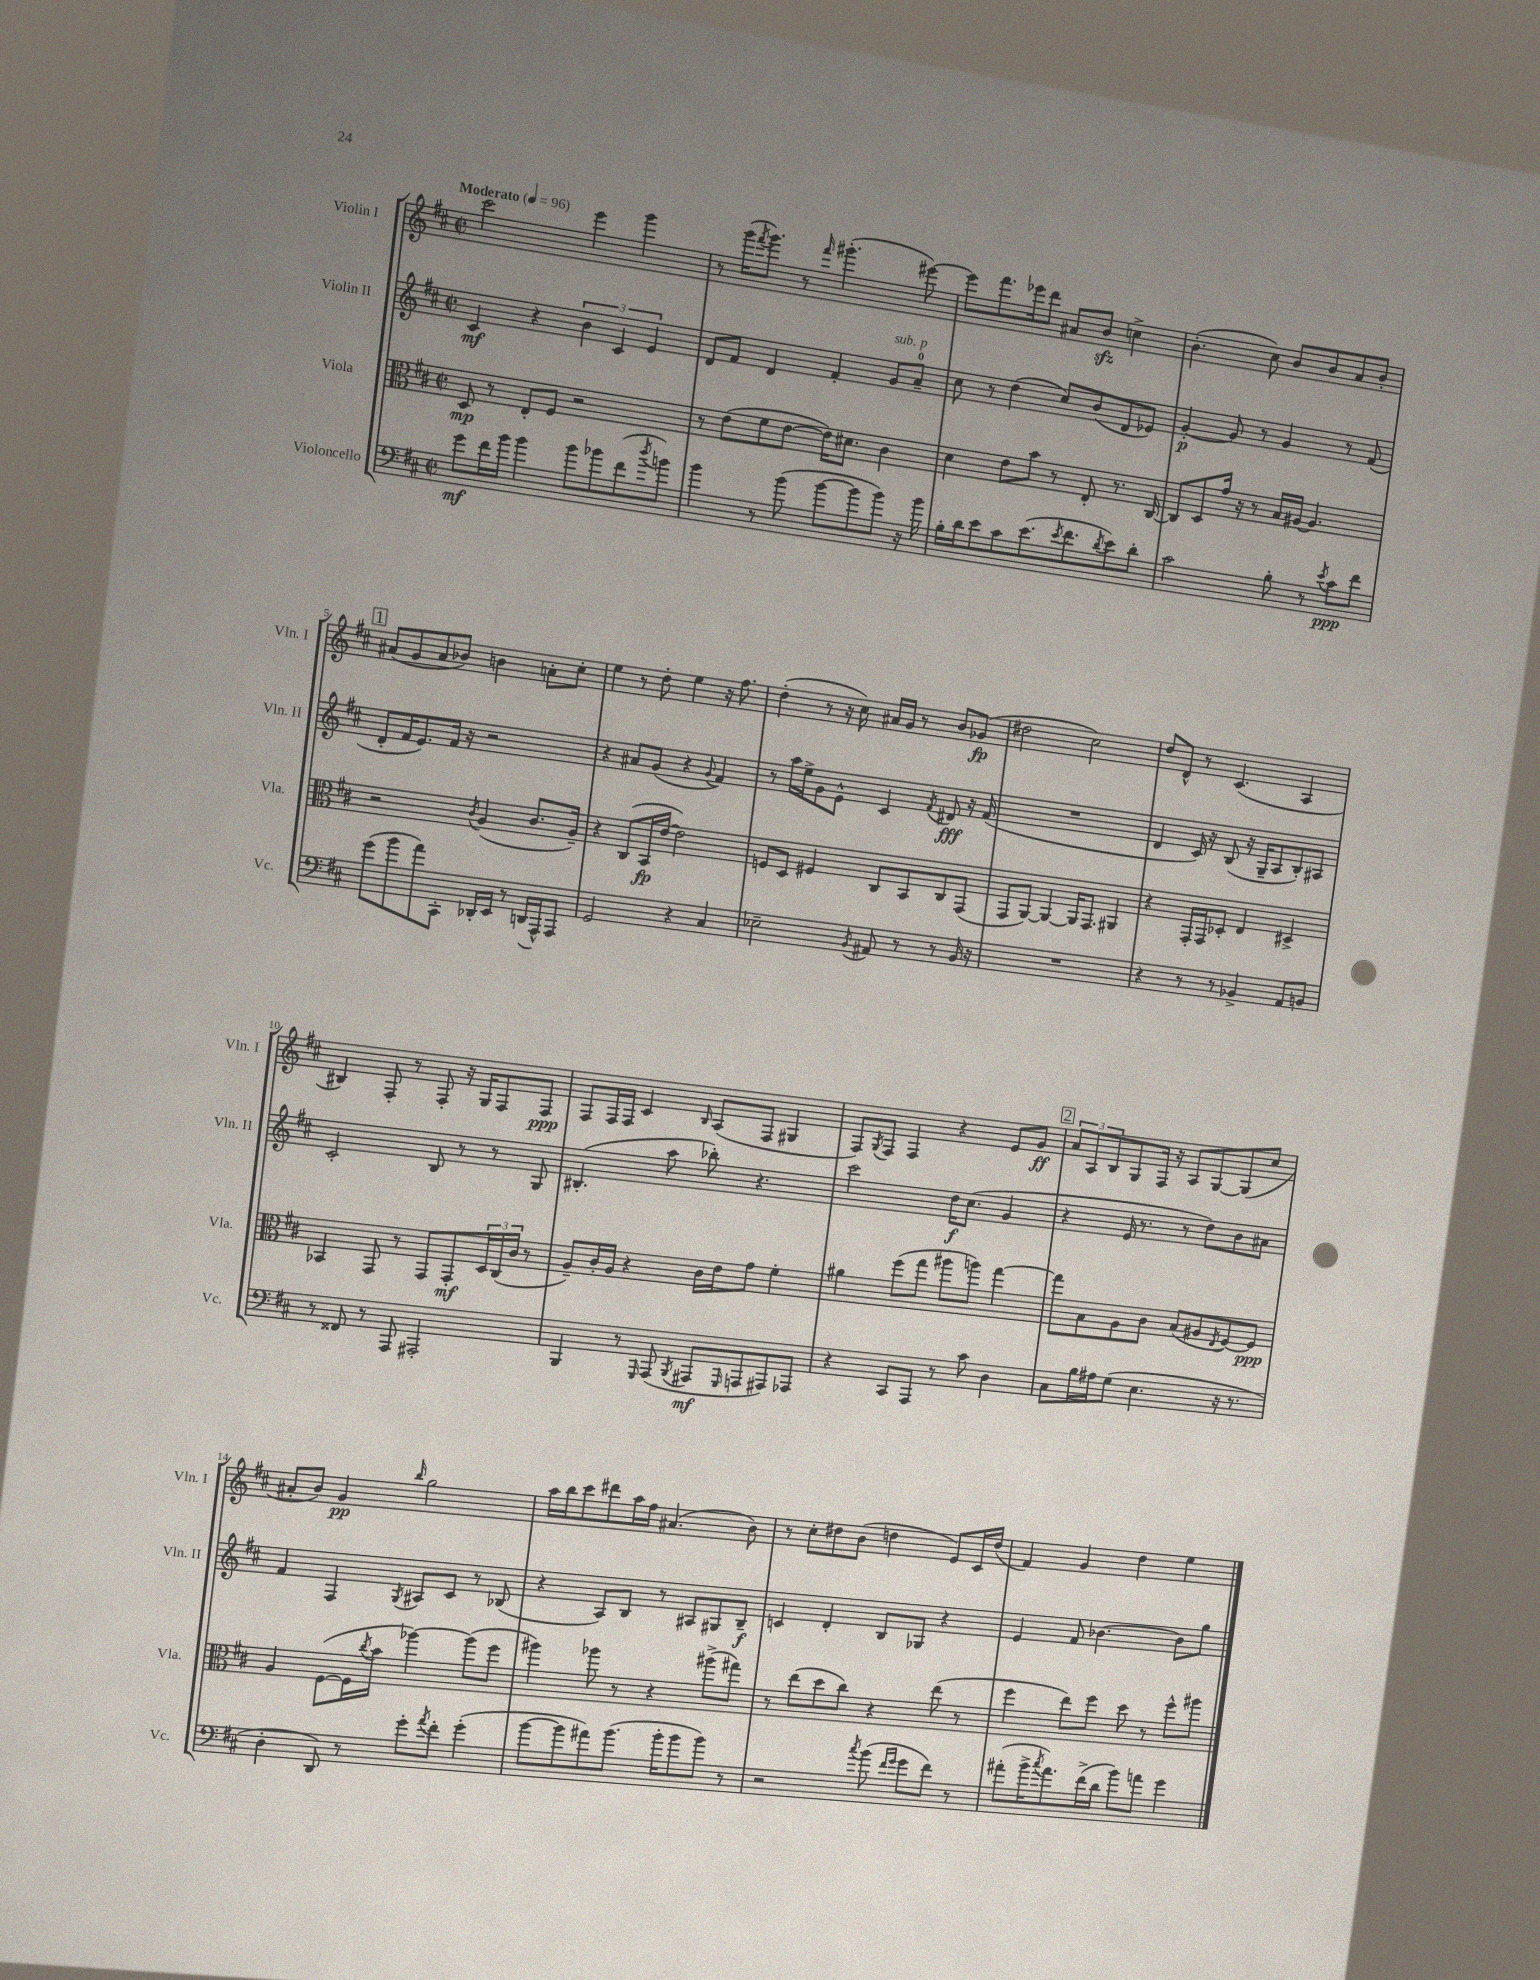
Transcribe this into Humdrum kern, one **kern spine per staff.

**kern	**dynam	**kern	**dynam	**kern	**dynam	**kern	**dynam
*part4	*part4	*part3	*part3	*part2	*part2	*part1	*part1
*staff4	*staff4	*staff3	*staff3	*staff2	*staff2	*staff1	*staff1
*I"Violoncello	*	*I"Viola	*	*I"Violin II	*	*I"Violin I	*
*I'Vc.	*	*I'Vla.	*	*I'Vln. II	*	*I'Vln. I	*
*clefF4	*	*clefC3	*	*clefG2	*	*clefG2	*
*k[f#c#]	*	*k[f#c#]	*	*k[f#c#]	*	*k[f#c#]	*
*M2/2	*	*M2/2	*	*M2/2	*	*M2/2	*
*met(c|)	*	*met(c|)	*	*met(c|)	*	*met(c|)	*
*MM96	*	*MM96	*	*MM96	*	*MM96	*
=1	=1	=1	=1	=1	=1	=1	=1
!	!	!	!	!	!	!LO:TX:a:B:t=Moderato	!
8g\L	mf	8D/	mp	4c#/	mf	2ccc#\	.
16f#\L	.	8r	.	.	.	.	.
16b\JJ	.	.	.	.	.	.	.
4b\	.	8E'/L	.	4r	.	.	.
.	.	8F#/J	.	.	.	.	.
8b\L	.	2r	.	6b\	.	4eee\	.
8b-X\	.	.	.	.	.	.	.
.	.	.	.	6c#/	.	.	.
(8f#\	.	.	.	.	.	4ggg\	.
.	.	.	.	6e/	.	.	.
8qdd/	.	.	.	.	.	.	.
8bn\J)	.	.	.	.	.	.	.
=2	=2	=2	=2	=2	=2	=2	=2
4b\	.	8r	.	8d/L	.	8r	.
.	.	(8e\L	.	8f#/J	.	(16ggg\KL	.
.	.	.	.	.	.	8qfff#/	.
.	.	.	.	.	.	8.ggg\J)	.
8r	.	8f#\	.	4d/	.	.	.
(8b\	.	[8e\J	.	.	.	8r	.
.	.	.	.	.	.	16qqfff#/	.
[8b\L	.	16e\KL])	.	4f#'/	.	(4.ggg#X'\	.
.	.	8.d#X\J	.	.	.	.	.
8b\]	.	.	.	.	.	.	.
!	!	!	!	!LO:TX:a:i:t=sub. p	!	!	!
8b\J)	.	4c#\	.	8g/L	.	.	.
16r	.	.	.	8a~/J	.	[8eee#X\)	.
16b\	.	.	.	.	.	.	.
=3	=3	=3	=3	=3	=3	=3	=3
16B'\LL	.	4d\	.	8cc#\	.	8eee#\L]	.
16d\J	.	.	.	.	.	.	.
8e\	.	.	.	8r	.	8.fff#\	.
8c#\	.	8e\L	.	(4dd\	.	.	.
.	.	.	.	.	.	16eee-X\k	.
(8.e\	.	8b\J	.	.	.	8ddd\J	.
.	.	8r	.	8cc#/L)	.	8a#X/L	.
8qe/	.	.	.	.	.	.	.
8.f#\	.	.	.	.	.	.	.
.	.	8E'/	.	(8b/	.	8bzz/J	.
8qd/	.	.	.	.	.	.	.
8e\)	.	8.r	.	8d/	.	4ccn^\	.
8d'\J	.	.	.	8e-X/J)	.	.	.
.	.	[16C#/	.	.	.	.	.
=4	=4	=4	=4	=4	=4	=4	=4
2c#\	.	8C#/L]	.	[4g'/	p	(4.b'\	.
.	.	8D/	.	.	.	.	.
.	.	16g/Jk	.	8g/]	.	.	.
.	.	16r	.	.	.	.	.
.	.	8r	.	8r	.	8cc#\)	.
8B'\	.	16B/LL	.	4g/	.	8b/L	.
.	.	[16A#X/JJ	.	.	.	.	.
8r	.	4.A#/]	.	.	.	8b/	.
8qe/	.	.	.	.	.	.	.
8c#\L	ppp	.	.	8r	.	8a/	.
8f#\J	.	.	.	(8f#/	.	8b'/J	.
!!LO:LB:g=z
!!LO:REH:place=s1:t=1
=5	=5	=5	=5	=5	=5	=5	=5
(8g\L	.	2r	.	8d'/L	.	(8a#X/L	.
8b\	.	.	.	16f#/K	.	8g/	.
.	.	.	.	8.e/)	.	.	.
8a\)	.	.	.	.	.	8a#/	.
8CC#'\J	.	.	.	16f#/Jk	.	8b-X/J)	.
.	.	.	.	16r	.	.	.
.	.	8qc#/	.	.	.	.	.
16DD-X'/LL	.	(4A/	.	2r	.	4bn\	.
16EE/JJ	.	.	.	.	.	.	.
8r	.	.	.	.	.	.	.
(16DDn/LL	.	8.c#/L	.	.	.	8an'\L	.
16AAA^^/J)	.	.	.	.	.	.	.
8AAA/J	.	.	.	.	.	8cc#'\J	.
.	.	16A~/Jk)	.	.	.	.	.
=6	=6	=6	=6	=6	=6	=6	=6
2GG/	.	4r	.	4r	.	4ee\	.
.	.	(8C#/L	.	8a#X/L	.	8r	.
.	.	16BB/L	fp	(8g/J	.	8dd'\	.
.	.	[16e/JJ	.	.	.	.	.
4r	.	2e\])	.	4r	.	4ee\	.
.	.	.	.	8qqg/	.	.	.
4C#/	.	.	.	4f#/)	.	16r	.
.	.	.	.	.	.	8.ff#\	.
=7	=7	=7	=7	=7	=7	=7	=7
2E-X~\	.	8Fn/L	.	8r	.	(4dd'\	.
.	.	8D/J	.	16aa\LL	.	.	.
.	.	.	.	16ee^\J	.	.	.
.	.	4F#X/	.	8g\	.	8r	.
.	.	.	.	8e^^\J	.	16r	.
.	.	.	.	.	.	16cc#\)	.
8qBB/	.	.	.	.	.	.	.
8AA#X/	.	8C#/L	.	4c#/	.	16a#X/LL	.
.	.	.	.	.	.	16g/JJ	.
8r	.	8BB/	.	.	.	8r	.
.	.	.	.	8qf#/	.	.	.
8r	.	8C#/	.	8d#X/	fff	8b/L	.
16BB/	.	(8GG/J	.	16r	.	(8g-X/J	fp
16r	.	.	.	(16f#/	.	.	.
=8	=8	=8	=8	=8	=8	=8	=8
1r	.	8GG/L	.	1r	.	2dd#X\	.
.	.	[8AA/J)	.	.	.	.	.
.	.	4AA/_	.	.	.	.	.
.	.	16AA/KL]	.	.	.	2cc#\)	.
.	.	8.GG/J	.	.	.	.	.
.	.	4AA#X/	.	.	.	.	.
=9	=9	=9	=9	=9	=9	=9	=9
4r	.	4r	.	4d/	.	8dd/L	.
.	.	.	.	.	.	8d^^/J	.
8r	.	16GG'/LL	.	16c#/)	.	8r	.
.	.	16GG/J	.	16r	.	.	.
8r	.	8D-X'/J	.	(8B/	.	(4.c#/	.
4BB-X^/	.	4E/	.	16r	.	.	.
.	.	.	.	16G~/KL	.	.	.
.	.	.	.	8A/	.	.	.
8AA/L	.	4D#X^/	.	8B'/)	.	4A/	.
8BBn/J	.	.	.	8A#X/J	.	.	.
!!LO:LB:g=z
=10	=10	=10	=10	=10	=10	=10	=10
8r	.	4BB-X/	.	2c#'/	.	4B#X/)	.
8FF##X/	.	.	.	.	.	.	.
8r	.	8GG/	.	.	.	8F#'/	.
8AAA/	.	8r	.	.	.	8r	.
2AAA#X'/	.	8GG/L	.	8B/	.	8F#'/	.
.	.	8GG'/	mf	8r	.	16r	.
.	.	.	.	.	.	16G/KL	.
.	.	24D/L	.	8r	.	8F#/	.
.	.	(24C#/	.	.	.	.	.
.	.	24c#/JJ	.	.	.	.	.
.	.	8r	.	8G/	.	8F#/J	ppp
=11	=11	=11	=11	=11	=11	=11	=11
4BBB/	.	8A~/L)	.	(4.B#X'/	.	8F#/L	.
.	.	16c#'/L	.	.	.	16F#/L	.
.	.	16A/JJ	.	.	.	16F#/JJ	.
8r	.	4r	.	.	.	4c#/	.
16qqGGG/	.	.	.	.	.	.	.
(8AAA/	.	.	.	8aa\	.	.	.
8qBBB/	.	.	.	.	.	16qqB/	.
8AAA#X/L	mf	16c#\LL	.	8bb-X'\)	.	(8A/L	.
.	.	16e\J	.	.	.	.	.
16qqGGG/	.	.	.	.	.	.	.
8AAAn/	.	8g\J	.	4.r	.	8F#/J	.
8AAA#X/)	.	4f#'\	.	.	.	4G#X/	.
8AAA-X/J	.	.	.	.	.	.	.
=12	=12	=12	=12	=12	=12	=12	=12
4r	.	4a#X\	.	2ccc#\	.	8F#/L)	.
.	.	.	.	.	.	8qG/	.
.	.	.	.	.	.	8F#/J	.
8CC#/L	.	(8ff#\L	.	.	.	4F#/	.
8AAA/J	.	8gg\J	.	.	.	.	.
8r	.	8aa#X\L	.	16dd\KL	f	4r	.
.	.	.	.	(8.cc#\J	.	.	.
8c#\	.	8aan\J)	.	.	.	.	.
4D\	.	[4gg\	.	4g/	.	8e/L	.
.	.	.	.	.	.	8g/J	ff
!!LO:REH:place=s1:t=2
=13	=13	=13	=13	=13	=13	=13	=13
8C#\L	.	8gg\L]	.	4r	.	12a/L	.
.	.	.	.	.	.	12A/	.
16B\L	.	8B\	.	.	.	.	.
.	.	.	.	.	.	12B/	.
16A#X\J	.	.	.	.	.	.	.
(8G\J	.	8A\	.	16e/	.	8G/	.
.	.	.	.	8.r	.	.	.
4.E\	.	8c#\J	.	.	.	16F#/Jk	.
.	.	.	.	.	.	16r	.
.	.	(8B/L	.	8r	.	8A/L	.
.	.	8A#X/	.	8dd\L)	.	[8G/	.
.	.	8qE/	.	.	.	.	.
16r	.	[8F#/)	.	8b\	.	(8G/]	.
8.r	.	.	.	.	.	.	.
.	.	8F#/J]	ppp	8a#X\J	.	8cc#/J	.
!!LO:LB:g=z
=14	=14	=14	=14	=14	=14	=14	=14
4D'\	.	4A/	.	4f#/	.	8a#X'/L	.
.	.	.	.	.	.	8b/J)	.
8DD/)	.	([8F#\L	.	4F#/	.	4g/	pp
8r	.	16F#\L]	.	.	.	.	.
.	.	8qcc#/	.	.	.	.	.
.	.	16b\JJ	.	.	.	.	.
.	.	.	.	8qG/	.	16qqbb/	.
8g'\L	.	[4aa-X\)	.	8A#X/L	.	2gg\	.
8qa/	.	.	.	.	.	.	.
8f#'\J	.	.	.	8c#/J	.	.	.
(4g'\	.	(8aa-\L]	.	8r	.	.	.
.	.	8ff#\J	.	(8B-X/	.	.	.
=15	=15	=15	=15	=15	=15	=15	=15
[8b\L	.	4aa#X\)	.	4r	.	16aa\LL	.
.	.	.	.	.	.	16bb\J	.
8b\]	.	.	.	.	.	8ccc#\	.
8a#X\)	.	8aa-X\	.	8A/L)	.	8ddd#X\	.
(8.b\J	.	8r	.	8B/J	.	16aa\L	.
.	.	.	.	.	.	16ff#\JJ	.
.	.	4r	.	8r	.	(4.a#X/	.
16b'\KL	.	.	.	.	.	.	.
8b\	.	.	.	8A#X/L	.	.	.
8b\J)	.	(8aa#X^\L	.	8G#X/	.	.	.
8r	.	8gg#X\J)	.	8B~/J	f	8b\)	.
=16	=16	=16	=16	=16	=16	=16	=16
2r	.	8r	.	4cn/	.	8r	.
.	.	(8ee\L	.	.	.	8cc#'\L	.
.	.	8dd\	.	4d'/	.	8dd#X\	.
.	.	8cc#\J)	.	.	.	(8b\J	.
8qcc#/	.	.	.	.	.	.	.
(8b\	.	4r	.	8B/L	.	4ddn\	.
16qqf#/LL	.	.	.	.	.	.	.
16qqg/JJ	.	.	.	.	.	.	.
8g\L	.	.	.	8G-X/J	.	.	.
8f#\J)	.	(8ee\	.	4r	.	8e/L)	.
8r	.	8r	.	.	.	16c#/L	.
.	.	.	.	.	.	(16dd/JJ	.
=17	=17	=17	=17	=17	=17	=17	=17
(8a#X'\L	.	4ff#\	.	4e/	.	4f#/)	.
16b^\K	.	.	.	.	.	.	.
8qcc#/	.	.	.	.	.	.	.
8.a#\)	.	.	.	.	.	.	.
.	.	8ee\L)	.	8f#/	.	4g/	.
(16f#^\L	.	8ff#\J	.	[4.b-X\	.	.	.
16d\JJ	.	.	.	.	.	.	.
8b\L)	.	8dd\	.	.	.	4dd\	.
8an\J	.	8r	.	.	.	.	.
4g\	.	8ff#^^\L	.	8b-\L]	.	4ee\	.
.	.	8aa#X\J	.	8gg\J	.	.	.
==	==	==	==	==	==	==	==
*-	*-	*-	*-	*-	*-	*-	*-
